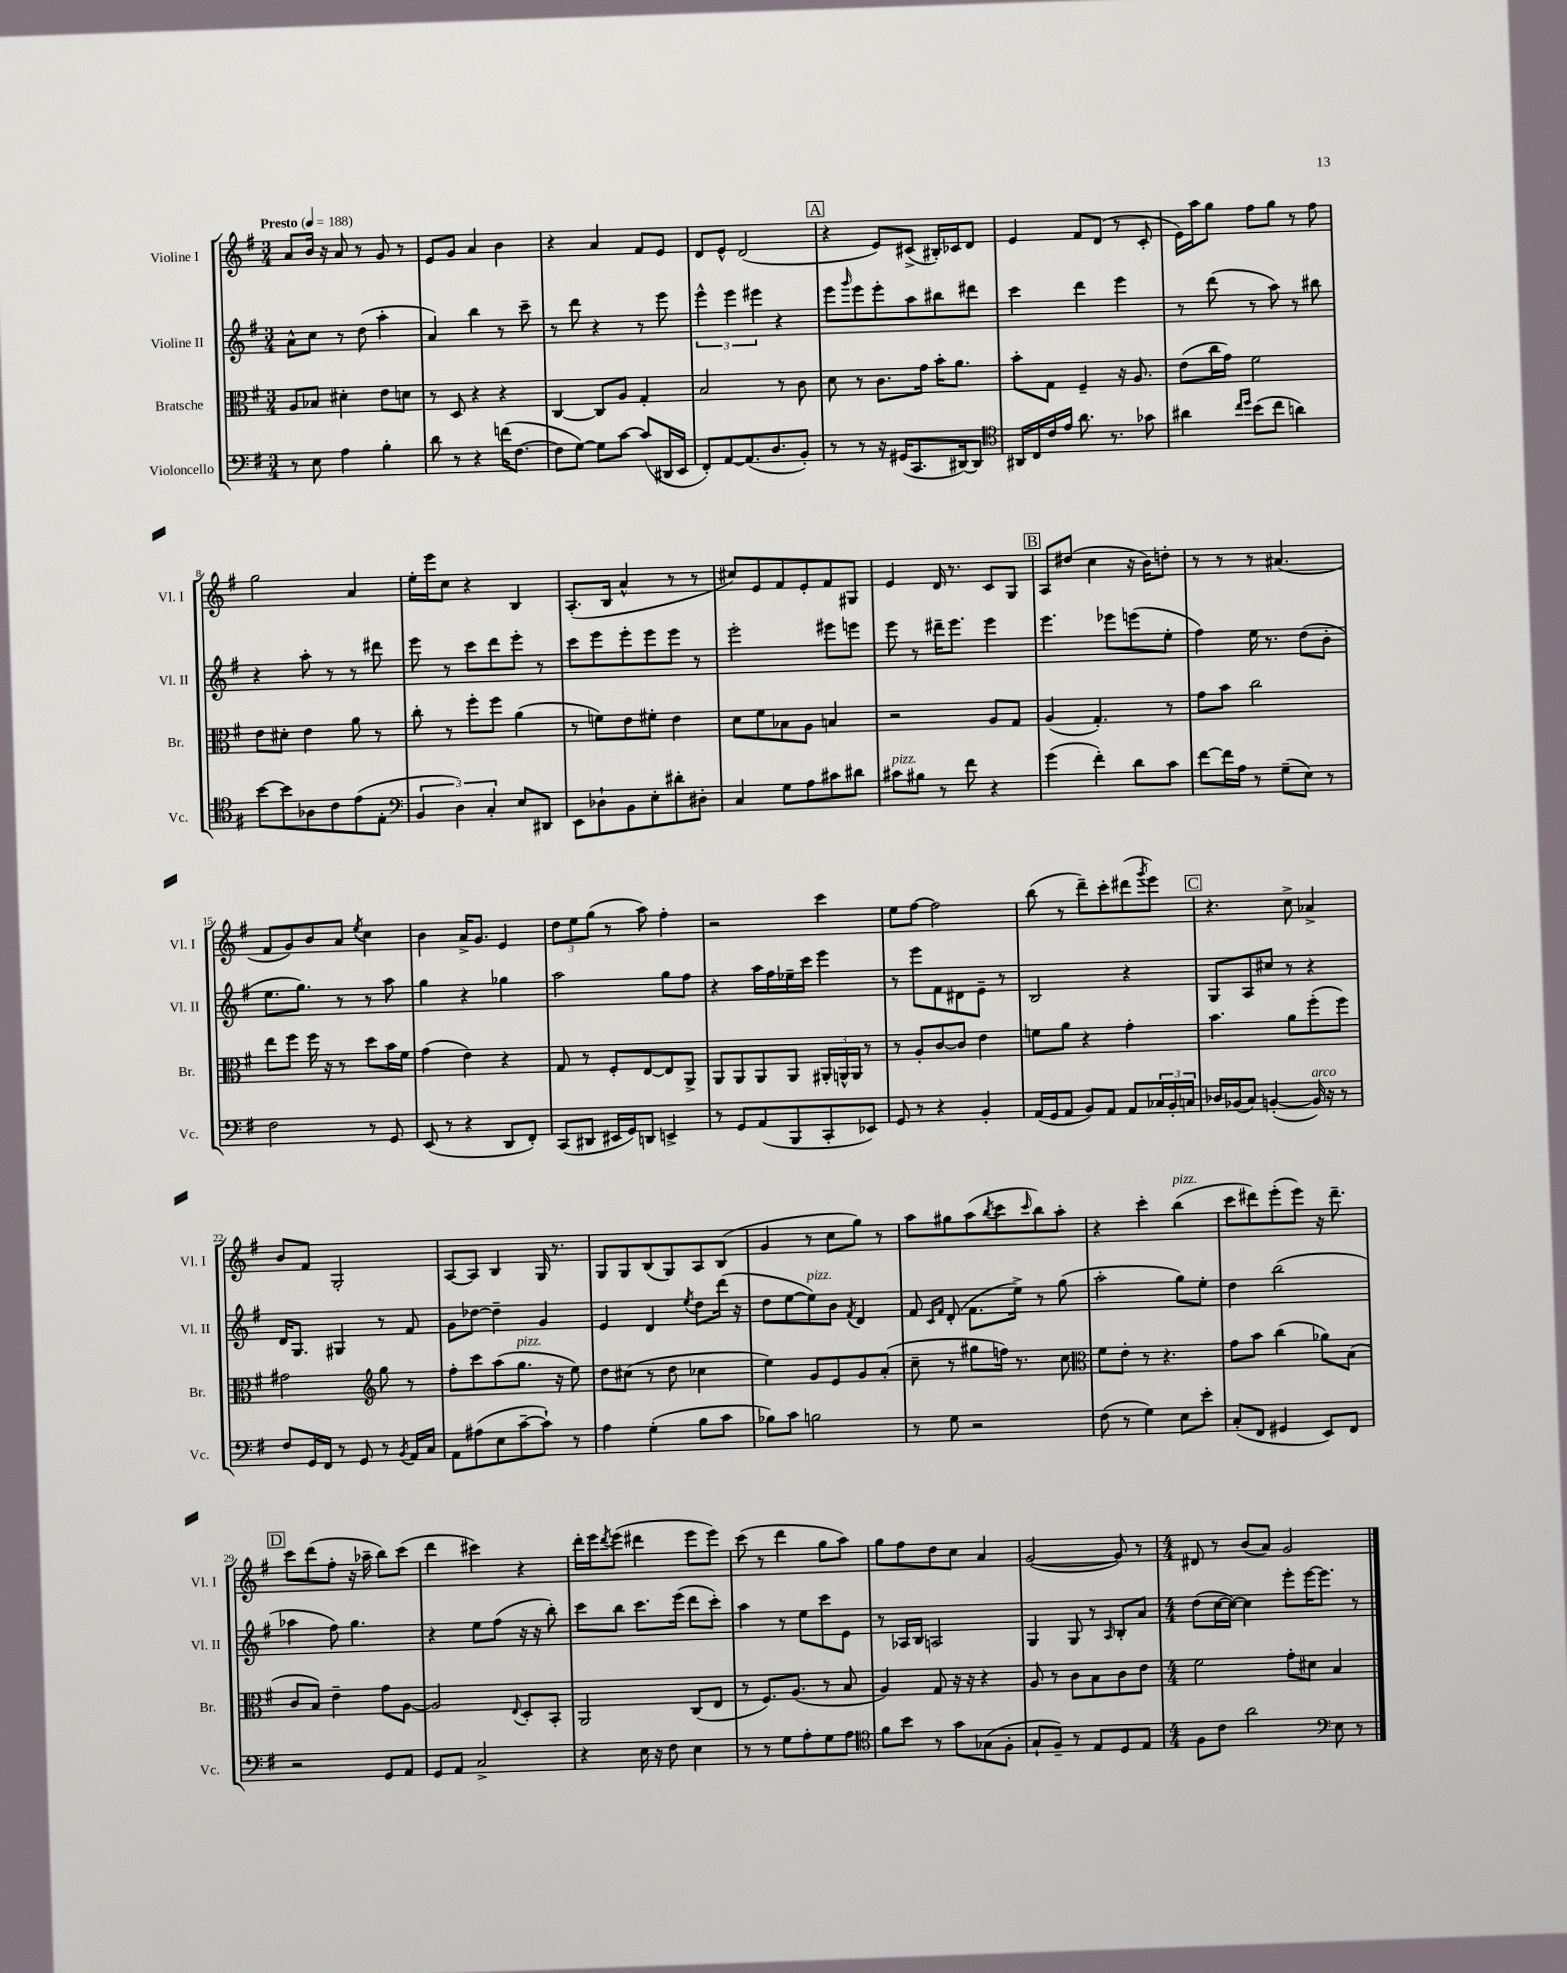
<<
\new StaffGroup <<
\new Staff = "s0" \with { instrumentName = "Violine I" shortInstrumentName = "Vl. I" } {
    \clef treble \key g \major \numericTimeSignature \time 3/4 \tempo "Presto" 4 = 188
    a'8 b'16 r16 a'8 r8 g'8 r8 |
    e'8 g'8 a'4 b'4 |
    r4 a'4 fis'8 e'8 |
    d'8 e'8-^ d'2( |
    \mark \markup { \box "A" } r4 e'8) cis'8->( bis16-.) ces'16 d'8 |
    e'4 fis'8 d'8( r8 c'8-. |
    e'16) a''16 g''8 fis''8 g''8 r8 fis''8 |
    g''2 a'4 |
    e''16-. e'''16 c''8 r4 b4 |
    a8.-.( b16 a'4-^ r8 r8 |
    cis''8) e'8 fis'8 e'8-. fis'8 gis8 |
    e'4 d'16 r8. c'8 g8 |
    \mark \markup { \box "B" } a8 dis''8( c''4 r16 b'16) d''8-. |
    r8 r8 r8 ais'4.( |
    fis'8 g'8) b'8 a'8 \acciaccatura { e''8 } c''4 |
    b'4 a'16-> g'8. e'4 |
    \tuplet 3/2 { d''8 e''8 g''8( } r8 a''8) fis''4-. |
    r2 c'''4 |
    e''8 fis''8~ fis''2 |
    b''8( r8 d'''8--) c'''8-. dis'''8( \acciaccatura { g'''8 } e'''8) |
    \mark \markup { \box "C" } r4. c''8-> aes'4-> |
    b'8 fis'8 g2-. |
    a8~ a8 b4 g16 r8. |
    g8 g8 b8( g8) a8 b8( |
    g'4 r8 c''8 g''8) r8 |
    a''8 gis''8 a''8( \acciaccatura { b''8 } c'''8 \grace { c'''16 } b''8) a''8-. |
    r4 c'''4-. b''4^\markup { \italic "pizz." }( |
    c'''8 dis'''8) e'''8-.( e'''8) r16 dis'''8.-- |
    \mark \markup { \box "D" } c'''8 d'''8( fis''8-. r16 aes''16-- b''8) c'''8( |
    d'''4 cis'''4) r4 |
    d'''16-. e'''16 \acciaccatura { d'''8 } e'''8( dis'''4 e'''8 e'''8) |
    c'''8( r8 d'''4 g''8 a''8) |
    g''8 fis''8 d''8 c''8 a'4 |
    g'2~( g'8) r8 |
    \numericTimeSignature \time 4/4 dis'8 r8 b'8( a'8) g'2 \bar "|." |
}
\new Staff = "s1" \with { instrumentName = "Violine II" shortInstrumentName = "Vl. II" } {
    \clef treble \key g \major \numericTimeSignature \time 3/4
    a'8-^ c''8 r8 d''8( a''4-. |
    a'4) b''4 r8 c'''8-- |
    r8 d'''8 r4 r8 e'''8 |
    \tuplet 3/2 { e'''4-^ e'''4 eis'''4 } r4 |
    \mark \markup { \box "A" } e'''8 \grace { g'''16 } e'''8 e'''8-. a''8 bis''8 dis'''8 |
    c'''4 d'''4 e'''4 |
    r8 d'''8( r8 a''8) r8 bis''8 |
    r4 a''8-. r8 r8 dis'''8 |
    e'''8 r8 c'''8 d'''8 e'''8-. r8 |
    c'''8 e'''8 e'''8-. e'''8 e'''8 r8 |
    e'''2-. eis'''8 e'''8 |
    e'''8 r8 dis'''16-- e'''8. e'''4 |
    \mark \markup { \box "B" } e'''4. ees'''8 e'''8( e''8-. |
    fis''4) e''16 r8. d''8( b'8-. |
    e''8. g''8.) r8 r8 a''8 |
    g''4 r4 ges''4 |
    a''2 g''8 fis''8 |
    r4 a''16 fis''16 ees''16-- c'''16 e'''4 |
    r8 e'''8 fis'8 dis'8 e'8-- r8 |
    b2 r4 |
    \mark \markup { \box "C" } g8 a8 cis''8 r8 r4 |
    d'16 g8. gis4 r8 fis'8 |
    g'8 des''8~ des''4-- g'4 |
    e'4 d'4 \acciaccatura { e''8 } d''8 d'''16( r16 |
    d''8 e''8~ e''8^\markup { \italic "pizz." }) b'8 \acciaccatura { fis'8 } d'4 |
    fis'8 \grace { c'16 fis'16 } d'8-.( fis'8. e''16->) r8 g''8( |
    a''2-. g''8) e''8-. |
    d''4 b''2( |
    \mark \markup { \box "D" } aes''4 fis''8) g''4. |
    r4 e''8 fis''8( r16 r16 b''8-.) |
    c'''8 b''8 c'''8. e'''16( d'''8 c'''8-.) |
    a''4 r8 e''8 c'''8 e'8 |
    r8 aes16 b16 a2 |
    g4 g8 r8 \grace { a16 } b8-. a'8 |
    \numericTimeSignature \time 4/4 d''8( c''16~ c''16~) c''4 e'''8-. e'''16~ e'''8. r8 \bar "|." |
}
\new Staff = "s2" \with { instrumentName = "Bratsche" shortInstrumentName = "Br." } {
    \clef alto \key g \major \numericTimeSignature \time 3/4
    a8 bes8 dis'4-. e'8 d'8 |
    r8 d8 r4 r4 |
    c4~ c8 a8 g4-. |
    b2 r8 c'8 |
    \mark \markup { \box "A" } d'8 r8 c'8. g'16 b'16-. a'8. |
    b'8-. g8 fis4-- r16 a8. |
    e'8( c''16 g'16) fis'2 |
    e'8 dis'8-. e'4 a'8 r8 |
    c''8-. r8 fis''8-. fis''8 a'4( |
    r8 f'8) e'8 fis'8-. e'4 |
    d'8 fis'8 bes8 a8 b4 |
    r2 a8 g8 |
    \mark \markup { \box "B" } a4( g4.-.) r8 |
    g'8 b'8 c''2 |
    e''8 fis''8 fis''16 r16 r8 d''8 b'16 fis'16 |
    g'4( e'4) r4 |
    g8 r8 fis8-. e8~ e8 a,8-> |
    a,8 a,8 a,8 a,8 \tuplet 3/2 { ais,16-. a,16-^ a,16 } r8 |
    r8 a8-. c'8~ c'8 e'4 |
    f'8 a'8 r4 g'4-. |
    \mark \markup { \box "C" } b'4. a'8 fis''8-.( fis''8) |
    gis'2 \clef treble g''8 r8 |
    fis''8-. c'''8 a''8( g''8.^\markup { \italic "pizz." } r16 e''8) |
    d''8 cis''8( r8 d''8 ces''4 |
    e''4) g'8 e'8 g'8 a'8-.( |
    c''8-- r8 gis''8 f''16) r8. c''8 |
    \clef alto fis'8 e'8-. r8 r4. |
    g'8 b'8 c''4( aes'8) b8( |
    \mark \markup { \box "D" } c'8 b8) e'4-- g'8 a8~ |
    a2 \appoggiatura { e8 } d8-. b,8-. |
    a,2 c8( e8 |
    r8 fis8.) a8.( r8 b8 |
    a4) g8 r16 r16 r4 |
    a8 r8 c'8 b8 c'8 e'8 |
    \numericTimeSignature \time 4/4 fis'2 g'8-. dis'8 b4 \bar "|." |
}
\new Staff = "s3" \with { instrumentName = "Violoncello" shortInstrumentName = "Vc." } {
    \clef bass \key g \major \numericTimeSignature \time 3/4
    r8 e8 a4 b4-. |
    d'8 r8 r4 f'16( fis8.~ |
    fis8 g8~) g8 c'8~ c'8( dis,16 e,16 |
    fis,8-.) a,8~ a,8.( d8. b,8-.) |
    \mark \markup { \box "A" } r8 r8 r16 gis,16( c,8. dis,16~) dis,8 |
    \clef tenor ais,16 c16 c'16 e'16 a'8. r8. ges'8 |
    ais'4 \grace { c''16 d''16 } b'8( c''8 a'4) |
    b'8~ b'8 aes8 c'8 e'8( e8-. |
    \clef bass \tuplet 3/2 { b,4 d4) c4-. } e8 dis,8 |
    e,8 des8-! b,8 e8-. dis'8-. dis8-. |
    c4 g8 a8 cis'8 dis'8 |
    cis'8^\markup { \italic "pizz." } bis8 r8 fis'8 r4 |
    \mark \markup { \box "B" } g'4( fis'4-.) d'8 c'8 |
    fis'8~ fis'16 a16 r8 g8--( e8) r8 |
    fis2 r8 g,8 |
    e,8( r8 r4 d,8 fis,8-.) |
    c,8( dis,8 eis,16 g,16) d,8 e,4-> |
    r8 g,8 a,8( b,,8 c,8-. ees,8) |
    g,8 r8 r4 b,4-. |
    a,16( g,16 a,8 b,8) a,8 a,8 \tuplet 3/2 { ces16 b,16-. c16 } |
    \mark \markup { \box "C" } des16 bes,16( c8) b,4~-.( b,16^\markup { \italic "arco" }) r16 r8 |
    fis8 g,16 fis,16 r8 g,8 r8 \acciaccatura { b,8 } a,16 c16 |
    a,8 ais8( e8 c'8~-- c'8-!) r8 |
    a4 g4-.( b8 c'8 |
    bes8) c'8 b2 |
    r8 g8 r2 |
    fis8( r8 g4) e8 e'8-. |
    c8-.( fis,8 gis,4 e,8) fis,8 |
    \mark \markup { \box "D" } r2 g,8 a,8 |
    g,8 a,8 c2-> |
    r4 e16 r16 fis8 e4 |
    r8 r8 g8 a8-. g8 a8 |
    \clef tenor fis'8 b'8 r8 g'8 ges8( fis8-. |
    g8-! fis8--) r8 e8 d8 e8 |
    \numericTimeSignature \time 4/4 fis8 c'8 a'2 \clef bass e8 r8 \bar "|." |
}
>>
>>
